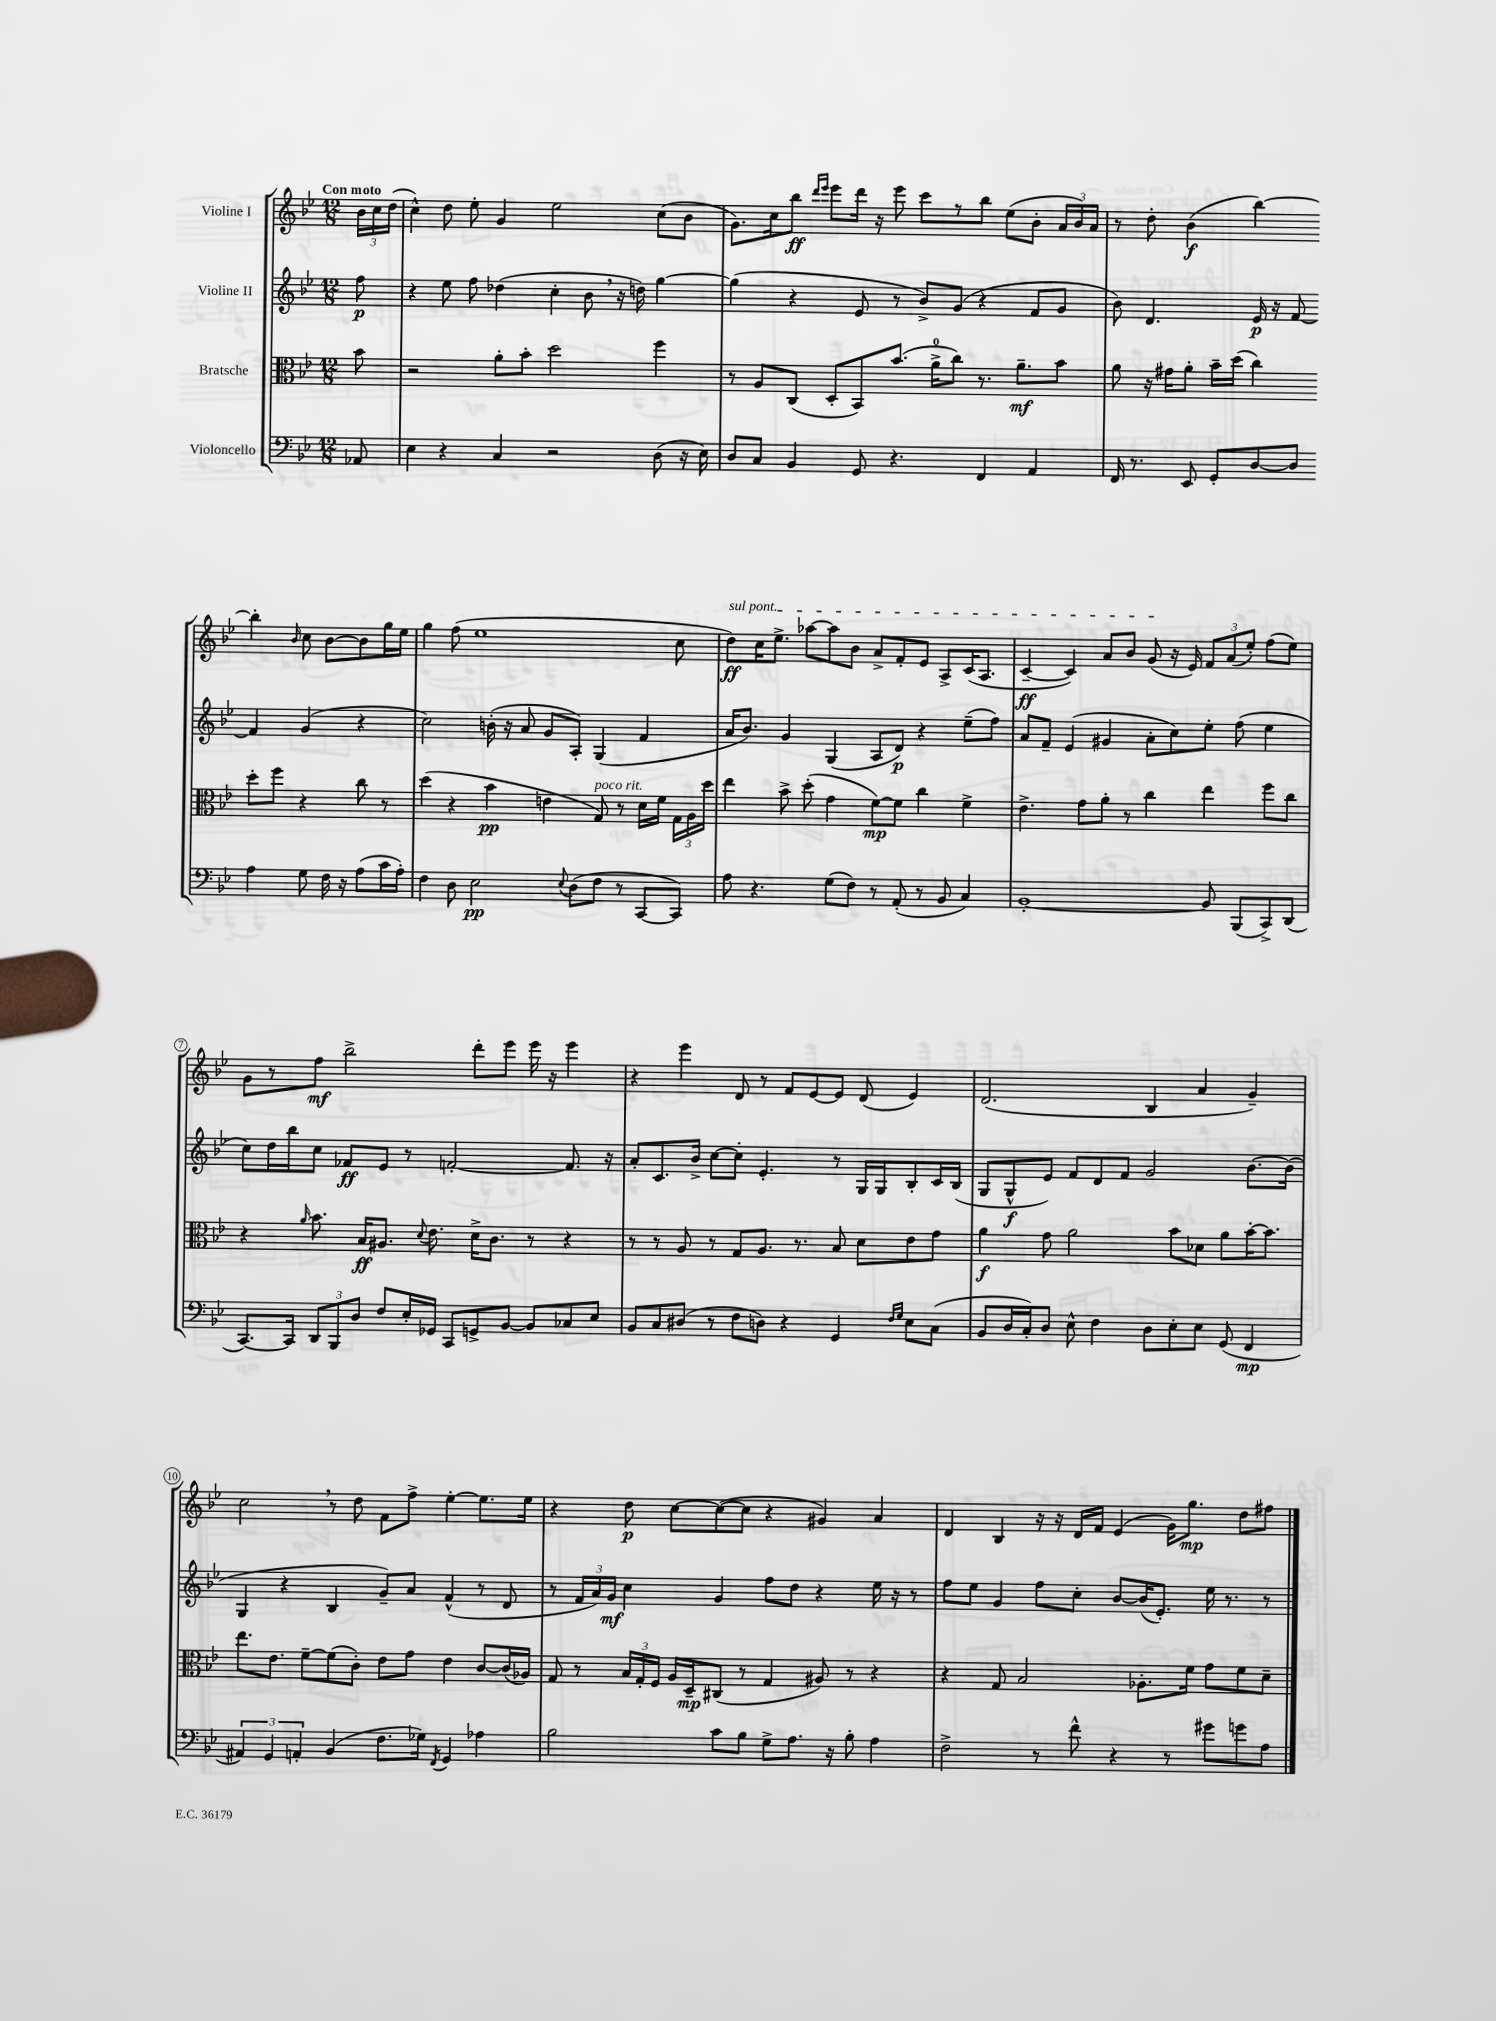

**kern	**kern	**kern	**kern
*staff4	*staff3	*staff2	*staff1
*clefF4	*clefC3	*clefG2	*clefG2
*k[b-e-]	*k[b-e-]	*k[b-e-]	*k[b-e-]
*M12/8	*M12/8	*M12/8	*M12/8
8AA-	8b-	8ff	24b-
.	.	.	24cc
.	.	.	(24dd
=	=	=	=
4E-	2r	4r	4cc^^)
4r	.	8ee-	8dd
.	.	8ff	8ee-'
4C	8a'	(4dd-	4g
.	8b-'	.	.
2r	2dd	4cc'	2ee-
.	.	8b-	.
.	.	16r	.
.	.	16dd)	.
(8D	4ff	[4gg	(8cc
16r	.	.	8b-
16E-)	.	.	.
=	=	=	=
8D	8r	(4gg]	8.g)
8C	8A	.	.
.	.	.	16cc
4BB-	(8C	4r	8bb-
.	.	.	16qqddd
.	.	.	16qqeee-
.	8D'	.	8eee-
8GG	8BB-)	8e-	16ddd
.	.	.	16r
4.r	(8.b-	8r	8eee-
.	.	8b-^)	8ccc
.	16a^	.	.
.	8cc)	(8g	8r
4FF	8.r	4r	8bb-
.	.	.	(8ee-
.	8.a~	.	.
4AA	.	8f	8b-'
.	8b-	8g	24a
.	.	.	24b-)
.	.	.	24a
=	=	=	=
16FF	8a	8b-)	8r
8.r	.	.	.
.	16r	4.d	8dd'
.	16g#	.	.
8EE-	8a'	.	(4b-
8GG'	16b-~	.	.
.	(16dd	.	.
[8D	4cc)	16e-	[4bb-)
.	.	16r	.
8D]	.	[8f	.
4A	8dd'	4f]	4bb-']
.	8ff	.	.
.	.	.	16qqb-
8G	4r	(4g	8cc
16F	.	.	[8b-
16r	.	.	.
(8A	8cc	4r	8b-]
16c	8r	.	16gg
16A')	.	.	16ee-
=	=	=	=
4F	(4dd	2cc)	4gg
8D	4r	.	(8ff
2E-	.	.	1ee-
.	4b-	(16b'	.
.	.	16r	.
.	.	8a	.
.	4e	8g	.
8qqE-	.	.	.
(8D	.	8A')	.
8F	8G)	(4G	.
8r	8r	.	.
[8CC	16d	4f	.
.	16f	.	.
8CC])	24G	.	8cc
.	24A	.	.
.	24dd	.	.
=	=	=	=
8A	4ee-	16a	8dd)
.	.	8.b-)	.
4.r	.	.	16cc
.	.	.	8.ee-^
.	8b-^	4g	.
.	(8dd'	.	[8aa-
(8G	4g	(4G	8aa-]
8F)	.	.	8b-
8r	[8f)	8A	8a^
(8AA'	8f]	8d)	8f'
8r	4cc	4r	8e-
8BB-	.	.	8A^
4C)	4f^	(8ee-~	(16c
.	.	.	8.A
.	.	8ff)	.
=	=	=	=
[1BB-'	4.e-^	8a	[4c~
.	.	8f~	.
.	.	(4e-	4c])
.	8g	.	.
.	8a'	4g#	8a
.	8r	.	8b-
.	4cc	8a'	(8g
.	.	8cc)	16r
.	.	.	16e-)
8BB-]	4ee-	8ee-'	12f
.	.	.	(12a
(8BBB-	.	(8ff	.
.	.	.	12ee-')
8CC^)	8ff	4ee-	(8ff
(8DD	8cc	.	8ee-)
=	=	=	=
[8.CC)	4r	8cc)	8g
.	.	16dd	8r
16CC]	.	16bb-	.
.	16qqa	.	.
12DD	8.b-	8cc	8ff
12BBB-	.	.	.
.	.	8f-	2bb-^
12D	.	.	.
.	16B-	.	.
8F	8.A#	8e-	.
16E-'	.	8r	.
.	8qqd	.	.
16GG-	8.e-	.	.
8CC	.	[2f'	.
8GG^	16d^	.	8ddd'
.	8.c	.	.
[8BB-	.	.	8eee-
8BB-]	8r	.	16eee-
.	.	.	16r
8C-	4r	8.f]	4eee-
8E-	.	.	.
.	.	16r	.
=	=	=	=
8BB-	8r	8a'	4r
8C	8r	8.c	.
(8D#	8A	.	4eee-
.	.	16b-^	.
8r	8r	[8cc	.
8F	8G	8cc']	8d
8D)	8.A	4.e-'	8r
4r	.	.	8f
.	8.r	.	.
.	.	.	[8e-
4GG	8B-	8r	8e-]
.	8d	16G	(8d
.	.	16G	.
16qqF	.	.	.
16qqG	.	.	.
8E-	8e-	8B-'	4e-)
(8C	8g	16c	.
.	.	(16B-	.
=	=	=	=
8BB-	4a	8G	(2.d
16D	.	8G^^	.
16C')	.	.	.
8D	8g	8e-)	.
8E-^^	2a	8f	.
4F	.	8d	.
.	.	8f	.
8D	.	2g	4B-
8E-'	8b-	.	.
8E-	8d-	.	4a
(8GG	8a	.	.
4FF	[16b-'	[8.b-	4g~)
.	8.b-]	.	.
.	.	(16b-]	.
=	=	=	=
6AA#)	8.ee-	4G	2cc
6GG	.	.	.
.	8.e-	.	.
.	.	4r	.
6AA'	.	.	.
.	[8f~	.	.
(4BB-	(8f]	4B-	8r
.	8c')	.	8dd
8.F	8e-	8g~)	8f
.	8g	8a	8ff^
16G-)	.	.	.
8qFF	.	.	.
4GG	4e-	(4f^^	[4ee-'
4A-	[8c	8r	8.ee-]
.	(16c]	8d	.
.	16A-)	.	16ee-
=	=	=	=
2B-	8G	8r	4r
.	8r	24f	.
.	.	24a)	.
.	.	24g	.
.	24B-	4cc	8dd
.	24G'	.	.
.	24F	.	.
.	16A	.	[8cc
.	16D~	.	.
8c	(8C#	4g	(8cc_
8B-	8r	.	8cc]
8G^	4G	8ff	4r
8.A	.	8dd	.
.	8A#)	4r	4g#)
16r	.	.	.
8B-'	8r	.	.
4A	4r	16ee-	4a
.	.	16r	.
.	.	8r	.
=	=	=	=
2F^	4r	8ff	4d
.	.	8ee-	.
.	8G	4g	4B-
.	2B-	.	.
8r	.	8ff	16r
.	.	.	16r
8f^^	.	8cc'	16d
.	.	.	16f
4r	.	[8b-	(4e-
.	8.A-'	(16b-]	.
.	.	8.e-')	.
8r	.	.	16g)
.	16f	.	8.gg
8g#	8g	16ee-	.
.	.	8.r	.
8g	8f	.	8dd
8A	8d~	8r	8ff#
==	==	==	==
*-	*-	*-	*-
